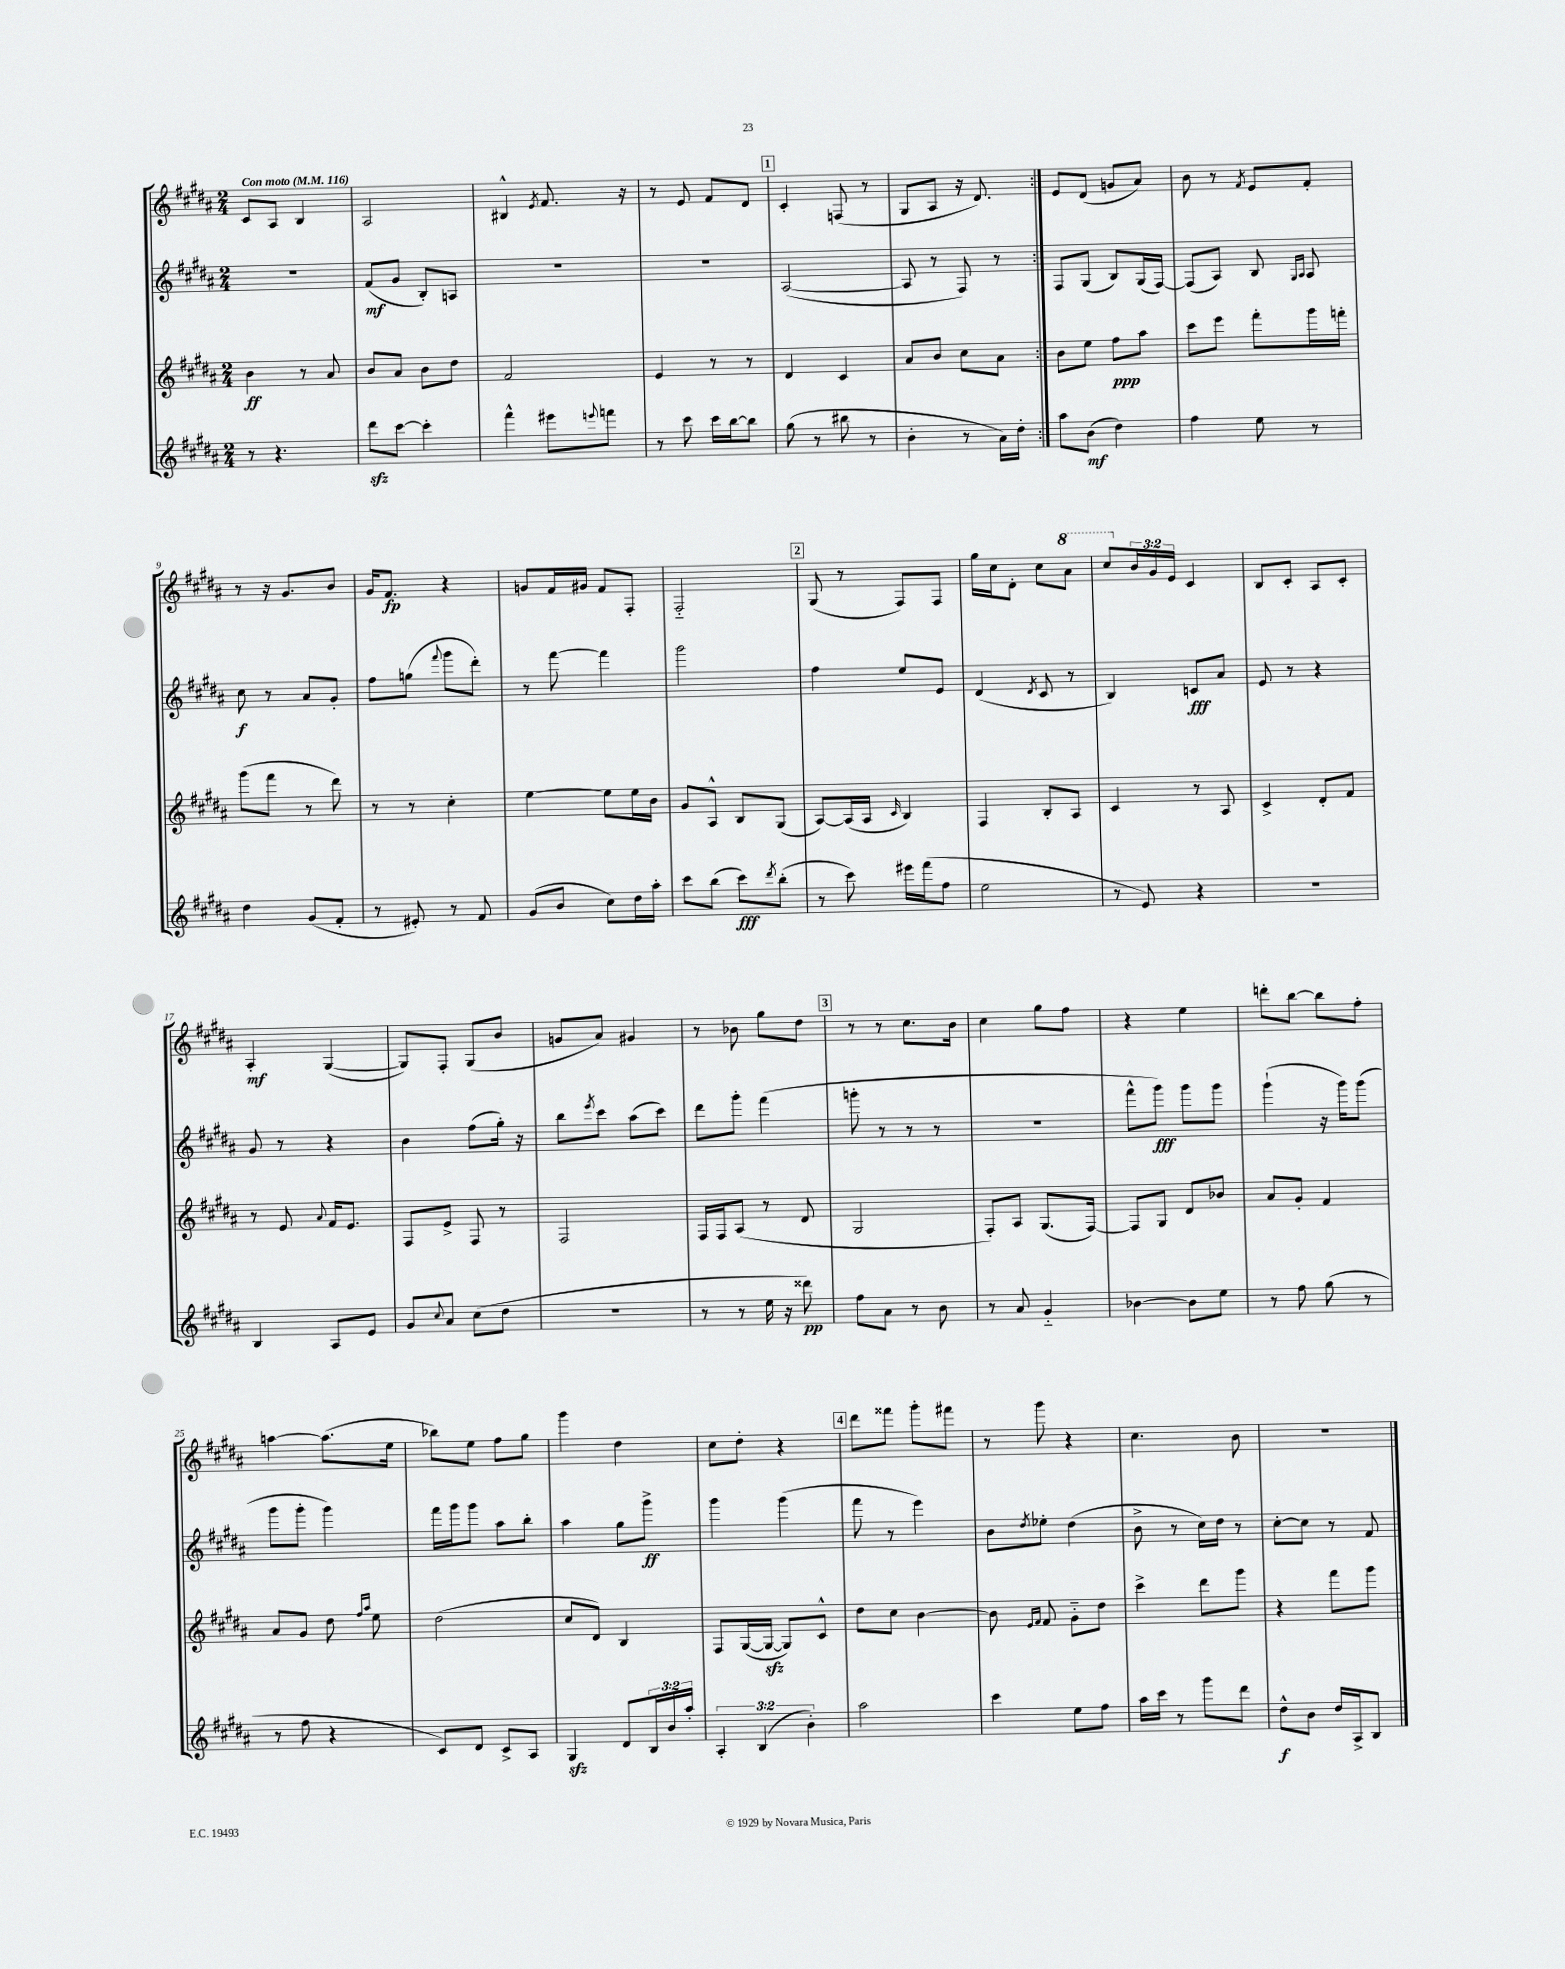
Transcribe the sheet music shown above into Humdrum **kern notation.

**kern	**kern	**kern	**kern
*staff4	*staff3	*staff2	*staff1
*clefG2	*clefG2	*clefG2	*clefG2
*k[f#c#g#d#a#]	*k[f#c#g#d#a#]	*k[f#c#g#d#a#]	*k[f#c#g#d#a#]
*M2/4	*M2/4	*M2/4	*M2/4
*MM116	*MM116	*MM116	*MM116
8r	4b	2r	8c#
4.r	.	.	8A#
.	8r	.	4B
.	8a#	.	.
=	=	=	=
8ddd#	8b	(8f#	2A#
[8ccc#	8a#	8g#	.
4ccc#']	8b	8B')	.
.	8dd#	8A	.
=	=	=	=
4fff#^^	2f#	2r	4B#^^
.	.	.	8qe
8eee#	.	.	8.f#
8qqeee	.	.	.
8fff	.	.	.
.	.	.	16r
=	=	=	=
8r	4e	2r	8r
8ccc#	.	.	8e
16ccc#	8r	.	8f#
[16bb	.	.	.
8bb]	8r	.	8d#
=	=	=	=
(8gg#	4d#	([2A#	4c#'
8r	.	.	.
8bb#	4c#	.	(8F
8r	.	.	8r
=	=	=	=
4b'	8a#	8A#]	8G#
.	8b	8r	8A#
8r	8cc#	8F#)	16r
.	.	.	8.d#)
16a#)	8a#	8r	.
16dd#'	.	.	.
=:|!	=:|!	=:|!	=:|!
8aa#	8b	8F#	8e
(8b	8ee	(8G#	(8d#
4dd#)	8ff#	8B)	8g
.	8aa#	(16G#	8a#)
.	.	[16F#)	.
=	=	=	=
4ff#	8ccc#	(8F#]	8b
.	8eee	8A#)	8r
.	.	.	8qf#
8ee	8fff#'	8B	8e
.	.	16qqG#	.
.	.	16qqA#	.
8r	16ggg#	8A#	8f#'
.	16fff'	.	.
=	=	=	=
4dd#	(8ggg#	8cc#	8r
.	8fff#	8r	16r
.	.	.	8.g#
(8g#	8r	8a#	.
8f#'	8ddd#)	8g#'	8b
=	=	=	=
8r	8r	8ff#	16g#
.	.	.	8.f#
8e#')	8r	(8gg	.
.	.	8qqfff#	.
8r	4cc#'	8ggg#	4r
8f#	.	8ddd#')	.
=	=	=	=
(8g#	[4ee	8r	8g
8b	.	[8fff#	16f#
.	.	.	16g#
8cc#)	8ee]	4fff#]	8f#
16dd#	16ee	.	8F#'
16aa#'	16b	.	.
=	=	=	=
8ccc#	8g#	2ggg#	2F#'~
(8bb	8A#^^	.	.
8ccc#)	8B	.	.
8qddd#	.	.	.
(8bb'	(8G#	.	.
=	=	=	=
8r	[8A#)	4ff#	(8G#
8ccc#)	(16A#]	.	8r
.	16A#	.	.
.	16qqc#	.	.
16eee#	4B)	8ee	8F#)
(16fff#	.	.	.
8ff#	.	8e	8F#
=	=	=	=
2ee	4F#	(4d#	16gg#
.	.	.	16cc#
.	.	.	8d#'
.	.	8qd#	.
.	8B'	8c#	8cc#
.	8A#	8r	8aa#
=	=	=	=
8r	4c#	4B)	8ccc#
8e)	.	.	24b
.	.	.	24g#
.	.	.	24e
4r	8r	8c	4c#
.	8A#	8a#	.
=	=	=	=
2r	4c#^	8e	8B
.	.	8r	8c#'
.	8d#'	4r	8A#
.	8f#	.	8c#'
=	=	=	=
4B	8r	8g#	4A#'
.	8e	8r	.
.	8qqa#	.	.
8A#	16f#	4r	([4G#
.	8.e	.	.
8e	.	.	.
=	=	=	=
8g#	8F#	4b	8G#])
8qqcc#	.	.	.
8a#	8e^	.	8F#'
(8cc#	8F#	(8ff#	(8G#
8dd#	8r	16gg#')	8b
.	.	16r	.
=	=	=	=
2r	2F#	8bb	8g
.	.	8qeee	.
.	.	8ccc#	8a#)
.	.	(8aa#	4g#
.	.	8ccc#)	.
=	=	=	=
8r	16F#	8ddd#	8r
.	16F#	.	.
8r	(8A#	8ggg#'	8b-
16ee	8r	(4fff#	8gg#
16r	.	.	.
8ddd##)	8d#	.	8dd#
=	=	=	=
8ff#	2G#	8ggg'	8r
8a#	.	8r	8r
8r	.	8r	8.cc#
8b	.	8r	.
.	.	.	16b
=	=	=	=
8r	8F#')	2r	4cc#
8a#	8A#	.	.
4g#'~	(8.G#	.	8gg#
.	.	.	8ff#
.	[16F#)	.	.
=	=	=	=
[4b-	8F#]	8fff#^^	4r
.	8G#	8ggg#)	.
8b-]	8d#	8ggg#	4ee
8ee	8b-	8ggg#	.
=	=	=	=
8r	8a#	(4ggg#`	8ddd'
8ff#	8g#'	.	[8bb
(8gg#	4f#	16r	8bb]
.	.	16ggg#)	.
8r	.	(8ggg#	8ff#'
=	=	=	=
8r	8a#	8ggg#	[4aa
8ff#	8g#	8ggg#'	.
4r	8dd#	4ggg#)	(8.aa]
.	16qqff#	.	.
.	16qqaa#	.	.
.	8ee	.	.
.	.	.	16ee
=	=	=	=
8c#)	(2dd#	16fff#	8bb-)
.	.	16ggg#	.
8d#	.	8ggg#	8ee
8c#^	.	8aa#	8ff#
8A#	.	8bb'	8gg#
=	=	=	=
4G#	8cc#	4aa#	4ggg#
.	8d#)	.	.
8d#	4B	8gg#	4dd#
24B	.	8ggg#^	.
24b	.	.	.
24aa#'	.	.	.
=	=	=	=
6A#'	8F#	4ggg#	8cc#
.	([16G#	.	8dd#'
(6B	.	.	.
.	16G#_	.	.
.	8G#])	(4ggg#	4r
6b')	.	.	.
.	8c#^^	.	.
=	=	=	=
2aa#	8dd#	8fff#	8ddd#
.	8cc#	8r	8fff##
.	[4b	4eee)	8ggg#'
.	.	.	8fff#
=	=	=	=
4ccc#	8b]	8b	8r
.	16qqe	.	.
.	16qqf#	8qdd#	.
.	8f#	8ee-'	8ggg#
8ee	8g#'~	(4dd#	4r
8ff#	8dd#	.	.
=	=	=	=
16aa#	4ccc#^	8b^	4.cc#
16ccc#	.	.	.
8r	.	8r	.
8ggg#	8ddd#	16cc#)	.
.	.	16dd#	.
8ddd#	8ggg#	8r	8b
=	=	=	=
8dd#^^	4r	[8cc#'	2r
8b	.	8cc#]	.
16dd#	8fff#	8r	.
16A#^	.	.	.
8B	8ggg#	8f#	.
==	==	==	==
*-	*-	*-	*-
